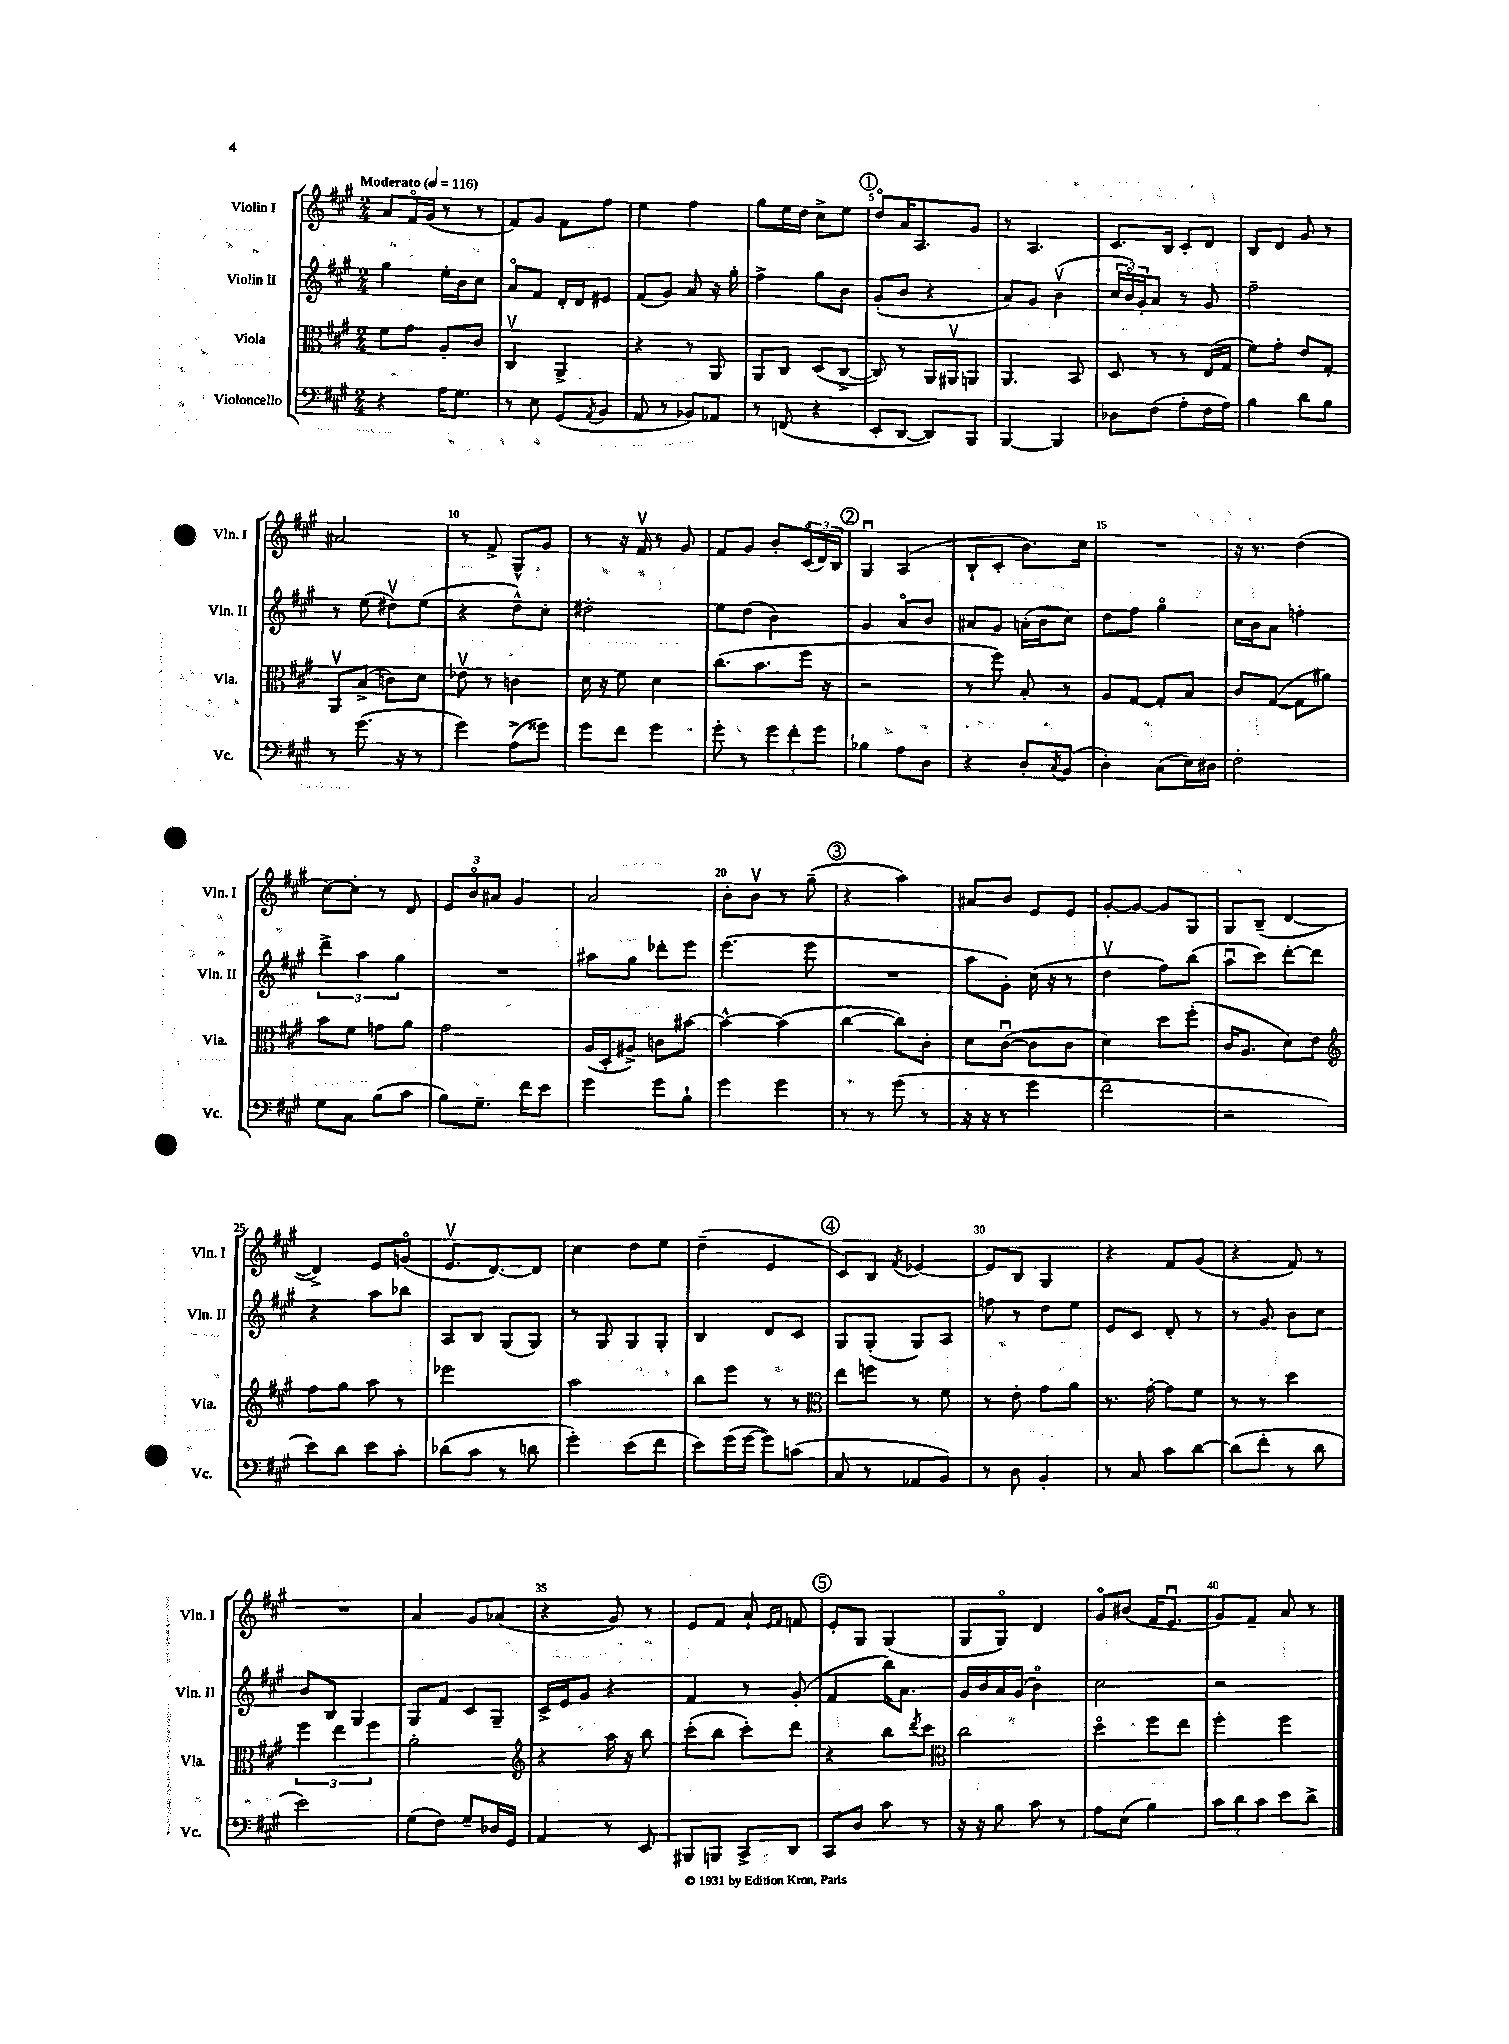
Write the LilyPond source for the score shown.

<<
\new StaffGroup <<
\new Staff = "s0" \with { instrumentName = "Violin I" shortInstrumentName = "Vln. I" } {
    \clef treble \key a \major \numericTimeSignature \time 2/4 \tempo "Moderato" 4 = 116
    a'8 fis'16\flageolet gis'16( r8 r8 |
    fis'8) gis'8 fis'8 fis''8 |
    e''4 fis''4 |
    gis''8 e''16 d''16 cis''8-> e''8 |
    \mark \markup { \circle "1" } d''8\flageolet a'16 a8. gis'8 |
    r8 a4. |
    cis'8. b16 cis'8-. d'8 |
    b8 d'8 gis'8 r8 |
    ais'2 |
    r8 fis'8-> gis8-^ gis'8 |
    r8 r16 fis'16\upbow r8 gis'8 |
    fis'8 gis'8 b'8-. \tuplet 3/2 { cis'16\flageolet( d'16) b16 } |
    \mark \markup { \circle "2" } gis4\downbow a4( |
    b8-! cis'8-. b'8.) cis''16 |
    R2 |
    r16 r8. d''4( |
    cis''8~) cis''8-. r8 d'8 |
    \tuplet 3/2 { e'8 b'8\flageolet ais'8 } gis'4 |
    a'2 |
    b'8-. b'8\upbow r8 gis''8--( |
    \mark \markup { \circle "3" } r4 a''4) |
    ais'8 b'8 e'8 e'8 |
    gis'8~-. gis'8~ gis'8 gis8 |
    gis8 b8--( d'4~ |
    d'4->) e'8 g'8\flageolet( |
    e'8.\upbow d'8.~) d'8 |
    cis''4 d''8 e''8 |
    d''4--( e'4 |
    \mark \markup { \circle "4" } cis'8) b8 \acciaccatura { fis'8 } ees'4~ |
    ees'8 b8 gis4 |
    r4 fis'8 gis'8( |
    r4 fis'8) r8 |
    R2 |
    a'4 gis'8 aes'8( |
    r4 gis'8) r8 |
    e'8 fis'8 a'8-! \grace { e'16 fis'16 } f'8 |
    \mark \markup { \circle "5" } e'8-. gis8 gis4( |
    gis8 gis8\flageolet) d'4 |
    gis'8\flageolet bis'8( fis'16 e'8.\downbow |
    gis'8) fis'8-- a'8 r8 \bar "|." |
}
\new Staff = "s1" \with { instrumentName = "Violin II" shortInstrumentName = "Vln. II" } {
    \clef treble \key a \major \numericTimeSignature \time 2/4
    gis''4 e''16-. b'16 cis''8 |
    a'8\flageolet fis'8 d'16-. d'16 eis'8 |
    fis'8( gis'8) a'8 r16 gis''16-. |
    fis''4-> gis''8 b'8 |
    \mark \markup { \circle "1" } gis'8-.( b'8 r4 |
    a'8) gis'8 b'4\upbow( |
    \tuplet 3/2 { cis''16 b'16\flageolet) gis'16-. } a'8 r8 gis'8 |
    fis''2-- |
    r8 e''8( dis''8\upbow) e''8( |
    r4 d''8-^) cis''8-. |
    dis''2-. |
    e''8 d''8( b'4) |
    \mark \markup { \circle "2" } gis'4 a'8\flageolet b'8 |
    ais'8 gis'8 a'16-.( b'16 cis''8) |
    d''8 fis''8 gis''4\flageolet |
    cis''16 b'16 a'8 f''4-. |
    \tuplet 3/2 { d'''4-> a''4 gis''4 } |
    R2 |
    ais''8 gis''8 des'''8-. e'''8 |
    e'''4.( e'''8 |
    \mark \markup { \circle "3" } R2 |
    a''8 gis'8-.) cis''16( r16 r8 |
    d''4\upbow fis''8) b''8( |
    a''8\downbow cis'''8) d'''8~-. d'''8 |
    r4 a''8 bes''8 |
    a8 b8 gis8( gis8) |
    r8 gis8 gis8 gis8-. |
    b4 d'8 cis'8 |
    \mark \markup { \circle "4" } gis8 gis8-.( gis8) a8 |
    f''8 r8 d''8 e''8 |
    e'8 cis'8 d'8-. r8 |
    r8 gis'8 b'8 cis''8 |
    b'8 b8 gis4 |
    gis8 fis'8 cis'8 gis8-- |
    cis'16-> e'16 gis'8 r4 |
    fis'4 r8 gis'8-.( |
    \mark \markup { \circle "5" } fis'4 b''16) a'8. |
    gis'16 b'16 a'16 gis'16( b'4\flageolet) |
    cis''2 |
    r2 \bar "|." |
}
\new Staff = "s2" \with { instrumentName = "Viola" shortInstrumentName = "Vla." } {
    \clef alto \key a \major \numericTimeSignature \time 2/4
    fis'8 gis'8 a8-. cis'8 |
    cis4\upbow a,4-> |
    r4 r8 a,8 |
    a,8 cis8 d8( cis8~-> |
    \mark \markup { \circle "1" } cis8) r8 a,16 ais,16\upbow a,8 |
    a,4. b,8 |
    d8 r8 r8 e16( gis16 |
    fis'8) gis'8-. e'8 gis8-. |
    a,8\upbow b8->( c'8) d'8 |
    ees'8\upbow r8 c'4 |
    d'16 r16 fis'8 d'4 |
    cis''8.( b'8. fis''16 r16 |
    \mark \markup { \circle "2" } r2 |
    r8 fis''8) b8-. r8 |
    a8 gis8~ gis8-. b8 |
    cis'8 gis8~( gis8 ais'8) |
    b'8 fis'8 g'8 a'8 |
    gis'2 |
    a16( d16-. ais8->) c'8 bis'8~ |
    bis'4~-^ bis'4( |
    \mark \markup { \circle "3" } cis''4~ cis''8) cis'8-. |
    d'8 cis'8~\downbow( cis'8 cis'8 |
    d'4) d''8 fis''8-.( |
    cis'16 a8. d'8) e'8 |
    \clef treble fis''8 gis''8 a''8 r8 |
    ees'''2 |
    a''2 |
    b''8 e'''8 r8 r8 |
    \mark \markup { \circle "4" } \clef alto e''8 f''8 r8 fis'8 |
    r8 e'8-. gis'8 a'8 |
    r8. gis'16~-. gis'8 fis'8 |
    r8 r8 d''4 |
    \tuplet 3/2 { fis''4 e''4 fis''4 } |
    a'2-. |
    \clef treble r4 a''16 r16 b''8 |
    cis'''8-.( b''8 cis'''8-.) d'''8 |
    \mark \markup { \circle "5" } r4 b''8 \acciaccatura { d'''8 } cis'''8 |
    \clef alto cis''2 |
    d''4\flageolet fis''8 e''8 |
    fis''4-. fis''4 \bar "|." |
}
\new Staff = "s3" \with { instrumentName = "Violoncello" shortInstrumentName = "Vc." } {
    \clef bass \key a \major \numericTimeSignature \time 2/4
    r4 a16 gis8. |
    r8 e8 gis,8( \acciaccatura { a,8 } b,8 |
    a,8 r8 bes,8) aes,8 |
    r8 f,8( r4 |
    \mark \markup { \circle "1" } e,8-. d,8~ d,8) b,,8 |
    b,,4~ b,,4 |
    des8 fis8( a8-. fis16 a16) |
    b4 d'8 b8 |
    r8 gis'8.( r16 r8 |
    gis'4) a8->( gisis'8) |
    gis'8 fis'8 gis'4 |
    gis'8-. r8 \tuplet 3/2 { gis'8 fis'8-. gis'8 } |
    \mark \markup { \circle "2" } bes4 a8 d8 |
    r4 d8-. \acciaccatura { cis8 } b,8( |
    d4-.) cis8( e16) dis16 |
    fis2-. |
    gis8 cis8 b8( cis'8 |
    b8) gis8.-- fis'16 e'8 |
    gis'4 gis'8 b8-! |
    gis'4 gis'4 |
    \mark \markup { \circle "3" } r8 r8 gis'8( r8 |
    r16 r16 r8 gis'4 |
    fis'2-- |
    r2 |
    e'8) d'8 e'8 cis'8-. |
    des'8( cis'8 r8 d'8 |
    gis'4-.) e'8( fis'8 |
    e'8) gis'16( gis'16~ gis'8) c'8( |
    \mark \markup { \circle "4" } cis8 r8 aes,8 b,8) |
    r8 d8 b,4-. |
    r8 cis8 cis'8 d'8~ |
    d'8( fis'8-. r8 d'8 |
    e'2) |
    gis8( fis8) gis8-- des16 gis,16 |
    a,4 r8 e,8 |
    bis,,8 b,,8 cis,8-> d,8 |
    \mark \markup { \circle "5" } cis,8 d8 cis'8 r8 |
    r16 r16 b8 cis'8 r8 |
    a8 e8( b4) |
    \tuplet 3/2 { cis'8 d'8 cis'8 } e'8 d'8-> \bar "|." |
}
>>
>>
\layout { \context { \Score \override BarNumber.break-visibility = ##(#f #t #t) barNumberVisibility = #(every-nth-bar-number-visible 5) } }
